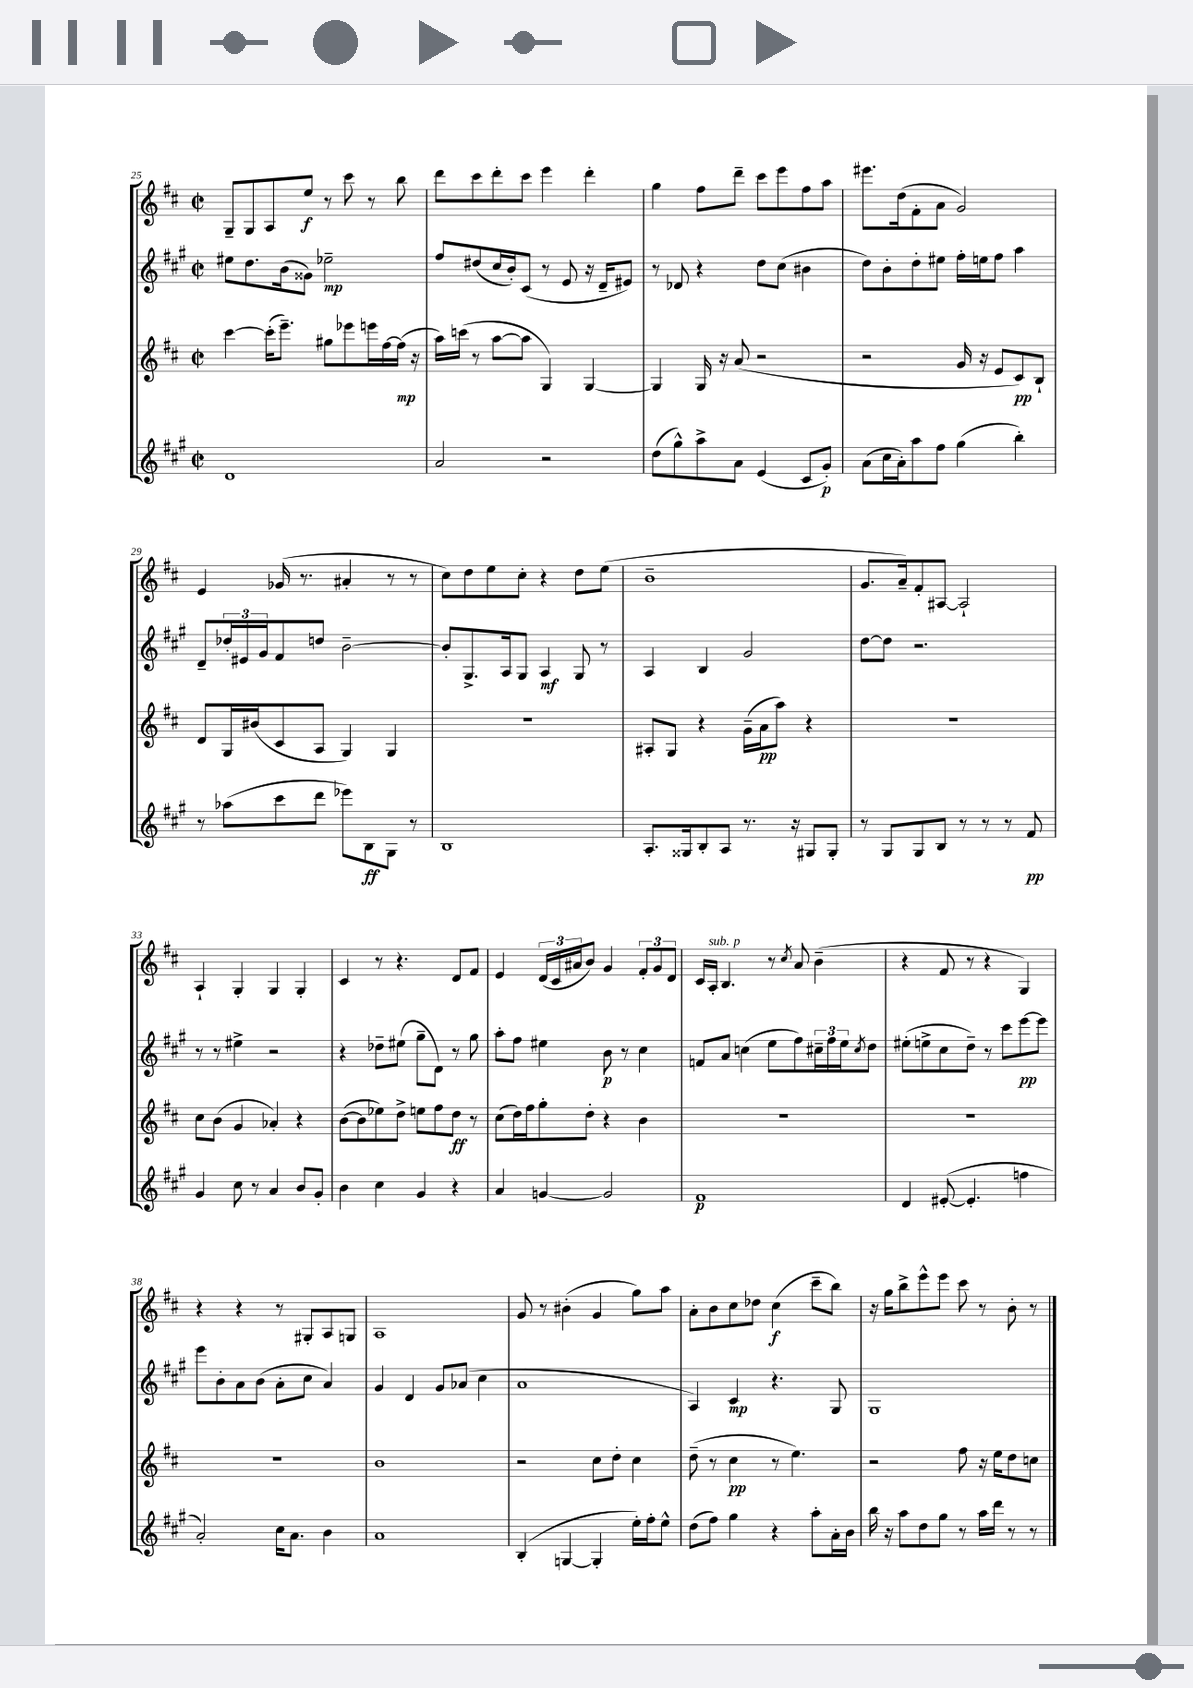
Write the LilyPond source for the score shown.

<<
\new StaffGroup <<
\new Staff = "s0" {
    \clef treble \key d \major \defaultTimeSignature \time 2/2
    g8-- g8 a8 e''8\f r8 cis'''8 r8 b''8 |
    d'''8 cis'''8 d'''8-. cis'''8 e'''4 d'''4-. |
    g''4 fis''8 d'''8-- cis'''8 e'''8 fis''8 a''8 |
    eis'''8. d''16( fis'8-. a'8 g'2) |
    e'4 ges'16( r8. ais'4-. r8 r8 |
    cis''8) d''8 e''8 cis''8-. r4 d''8 e''8( |
    b'1-- |
    g'8. a'16--) fis'8-. ais8~ ais2-! |
    a4-! g4-. g4 g4-. |
    cis'4 r8 r4. d'8 fis'8 |
    e'4 \tuplet 3/2 { d'16( cis'16 ais'16 } b'8) g'4 \tuplet 3/2 { fis'8-. g'8 d'8 } |
    cis'16 a16-.^\markup { \italic "sub. p" } b4. r8 \acciaccatura { cis''8 } a'8 b'4--( |
    r4 fis'8 r8 r4 g4) |
    r4 r4 r8 gis8-. a8 g8 |
    a1 |
    g'8 r8 bis'4-.( g'4 g''8) a''8 |
    a'8-. b'8 cis''8 des''8 cis''4\f( cis'''8-- b''8) |
    r16 g''16 b''8-> e'''8-^ e'''8 cis'''8 r8 b'8-. r8 \bar "|." |
}
\new Staff = "s1" {
    \clef treble \key a \major \defaultTimeSignature \time 2/2
    eis''8 d''8. b'16( gisis'8) ees''2--\mp |
    fis''8 dis''8( cis''16 b'16-.) cis'8( r8 e'8 r16 d'16-- eis'8) |
    r8 des'8 r4 d''8 cis''8( bis'4 |
    d''8) b'8-. d''8-. eis''8 fis''16-. e''16 fis''8 a''4 |
    d'8-- \tuplet 3/2 { des''16-. eis'16 gis'16 } fis'8 d''8 b'2~-- |
    b'8-. gis8.-> a16 gis8 a4\mf gis8 r8 |
    a4 b4 gis'2 |
    d''8~ d''8 r2. |
    r8 r8 eis''4-> r2 |
    r4 des''8-- eis''8( gis''8-- d'8) r8 gis''8 |
    a''8-. fis''8 eis''4 b'8\p r8 cis''4 |
    f'8 a'8 c''4( e''8 fis''8) \tuplet 3/2 { cis''16-- fis''16 e''16 } \acciaccatura { cis''8 } d''8 |
    eis''8-.( e''8-> cis''8 d''8--) r8 cis'''8 e'''8~\pp e'''8 |
    e'''8 b'8-. a'8 b'8( a'8-. cis''8 a'4) |
    gis'4 d'4 gis'8 aes'8( cis''4 |
    a'1 |
    a4) cis'4\mp r4. gis8 |
    gis1 \bar "|." |
}
\new Staff = "s2" {
    \clef treble \key d \major \defaultTimeSignature \time 2/2
    cis'''4~ cis'''16-.( e'''8.--) gis''8 ees'''8 e'''16 fis''16~ fis''16\mp( r16 |
    a''16) c'''16( r8 a''8~ a''8 g4) g4~ |
    g4 g16 r16 a'8( r2 |
    r2 g'16 r16 e'8 cis'8\pp) b8-! |
    d'8 g16 bis'16( cis'8 a8 g4) g4 |
    r1 |
    ais8-. g8 r4 g'16--( a'16\pp a''8) r4 |
    r1 |
    cis''8 b'8( g'4 aes'4-.) r4 |
    b'8~( b'8 ees''8) d''8-> e''8 fis''8 d''8\ff r8 |
    cis''8( d''16) fis''16 g''8-. d''8-. r4 b'4 |
    R1 |
    R1 |
    R1 |
    b'1 |
    r2 cis''8 d''8-. cis''4 |
    d''8--( r8 cis''4\pp r8 e''4.) |
    r2 fis''8 r16 e''16 d''8 c''8 \bar "|." |
}
\new Staff = "s3" {
    \clef treble \key a \major \defaultTimeSignature \time 2/2
    d'1 |
    a'2 r2 |
    d''8( gis''8-^) a''8-> a'8 e'4( cis'8 gis'8-.\p) |
    a'8( cis''16 a'16-.) a''8 fis''8 gis''4( b''4-.) |
    r8 aes''8( cis'''8 d'''8 ees'''8) b8\ff gis8 r8 |
    b1 |
    a8.-. gisis16 b8-. a8 r8. r16 gis8 gis8-. |
    r8 gis8 gis8 b8 r8 r8 r8 fis'8\pp |
    gis'4 cis''8 r8 a'4 b'8 gis'8-. |
    b'4 cis''4 gis'4 r4 |
    a'4 g'4~ g'2 |
    fis'1\p |
    d'4 eis'8~-.( eis'4.-. f''4 |
    a'2-.) cis''16 a'8. b'4 |
    a'1 |
    b4-.( g4~ g4-. e''16-.) fis''16-. e''8-^ |
    d''8( fis''8) gis''4 r4 a''8-. a'16-. b'16 |
    b''16 r16 a''8 d''8 gis''8 r8 a''16 d'''16 r8 r8 \bar "|." |
}
>>
>>
\layout { \context { \Score currentBarNumber = #25 } }
